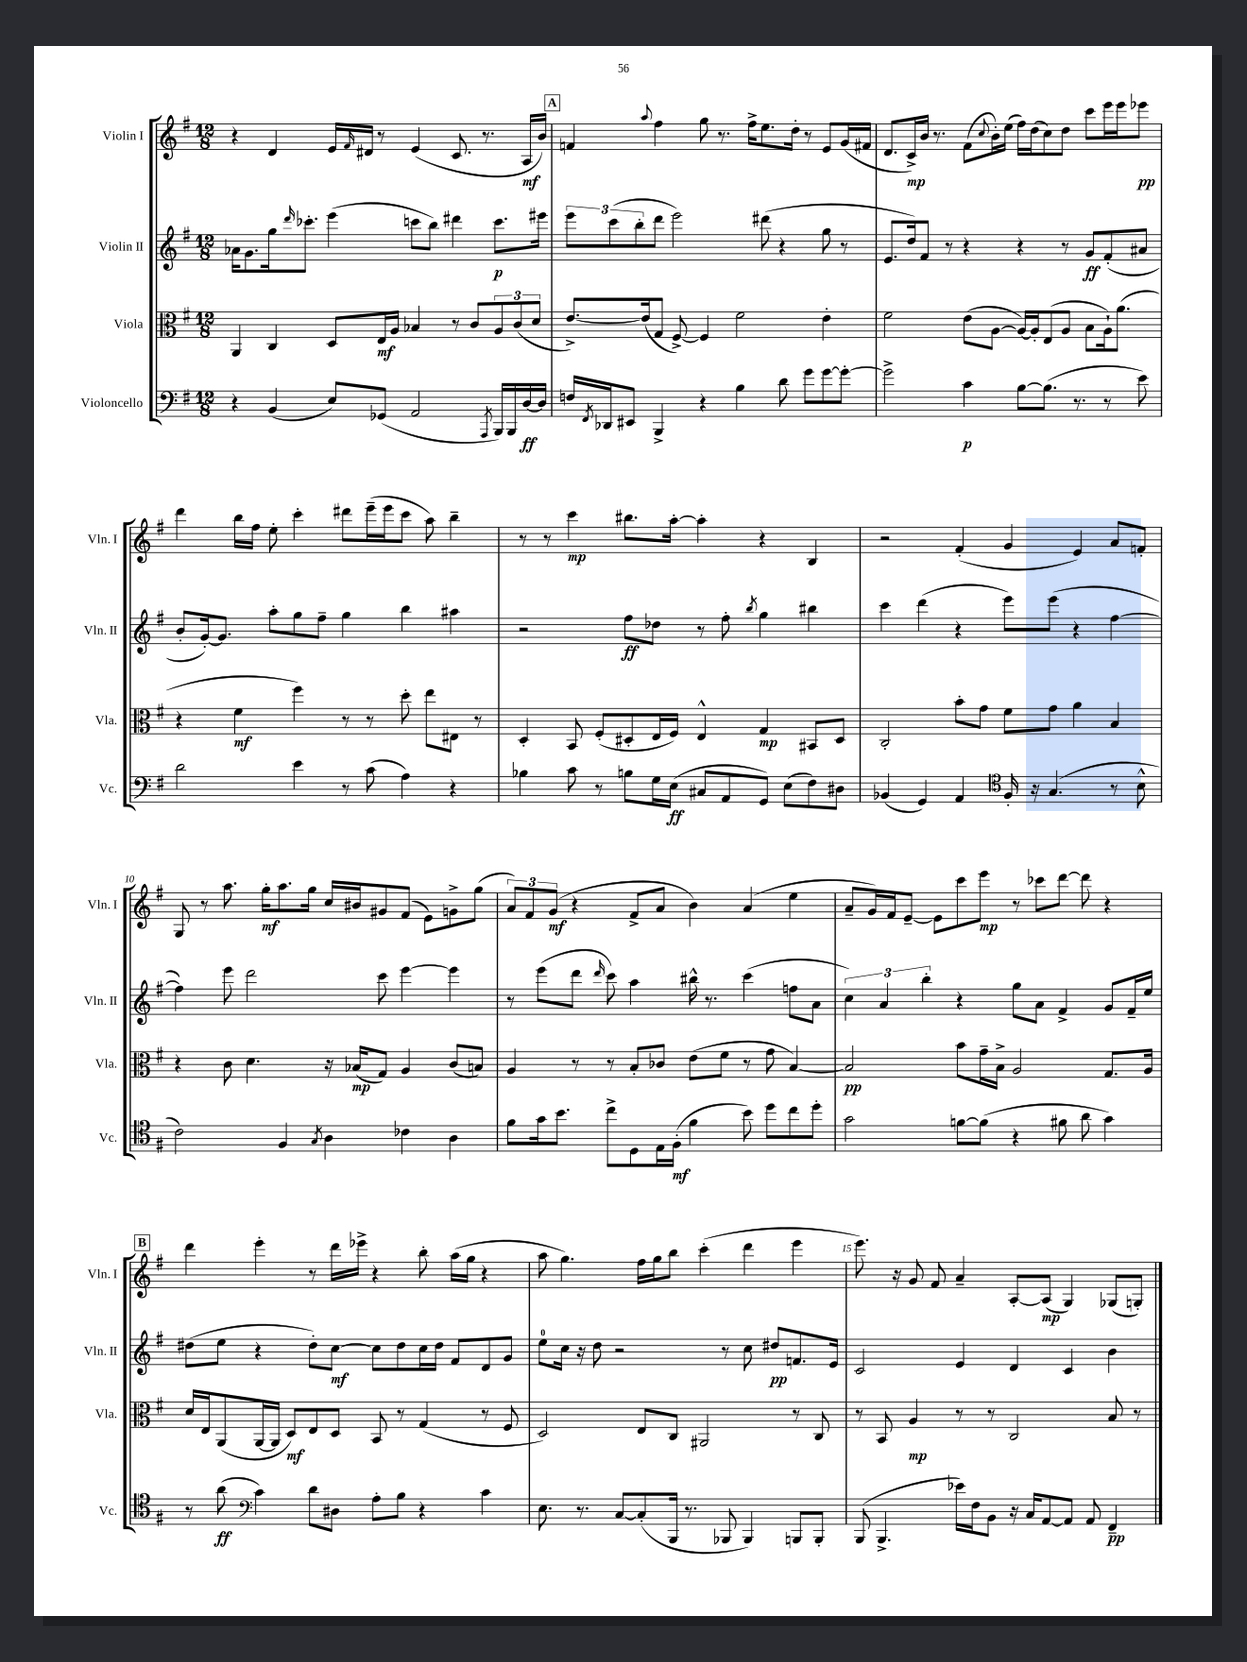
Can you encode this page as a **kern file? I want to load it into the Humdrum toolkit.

**kern	**dynam	**kern	**dynam	**kern	**dynam	**kern	**dynam
*part4	*part4	*part3	*part3	*part2	*part2	*part1	*part1
*staff4	*staff4	*staff3	*staff3	*staff2	*staff2	*staff1	*staff1
*I"Violoncello	*	*I"Viola	*	*I"Violin II	*	*I"Violin I	*
*I'Vc.	*	*I'Vla.	*	*I'Vln. II	*	*I'Vln. I	*
*clefF4	*	*clefC3	*	*clefG2	*	*clefG2	*
*k[f#]	*	*k[f#]	*	*k[f#]	*	*k[f#]	*
*M12/8	*	*M12/8	*	*M12/8	*	*M12/8	*
=4	=4	=4	=4	=4	=4	=4	=4
4r	.	4AA/	.	16a-X\KL	.	4r	.
.	.	.	.	8.g\	.	.	.
(4BB/	.	4C/	.	16gg\k	.	4d/	.
.	.	.	.	16qqddd/	.	.	.
.	.	.	.	8.ccc-X'\J	.	.	.
8E/L)	.	8D/L	.	(4eee\	.	16e/LL	.
.	.	.	.	.	.	16qqf#/	.
.	.	.	.	.	.	16d#X/JJ	.
(8GG-X/J	.	16E/L	mf	.	.	8r	.
.	.	16A/JJ	.	.	.	.	.
2AA/	.	4B-X/	.	8cccn\L	.	(4e/	.
.	.	.	.	8bb\J)	.	.	.
.	.	8r	.	4ddd#X\	.	8.c/	.
.	.	8c/L	.	.	.	.	.
.	.	.	.	.	.	8.r	.
8qAAA/	.	.	.	.	.	.	.
16BBB/LL)	.	12A/	.	8.ccc\L	p	.	.
16BBB/	.	.	.	.	.	.	.
.	.	(12c/	.	.	.	.	.
[16D/	ff	.	.	.	.	16A/LL	mf
.	.	12d/J	.	.	.	.	.
16D/JJ]	.	.	.	16eee#X\Jk	.	16b/JJ)	.
!!LO:REH:place=s1:t=A
=5	=5	=5	=5	=5	=5	=5	=5
16Fn/LL	.	[8.e^/L)	.	12eee\L	.	4fn/	.
8qFF#/	.	.	.	.	.	.	.
16DD-X/J	.	.	.	.	.	.	.
.	.	.	.	(12ccc\	.	.	.
8EE#X/J	.	.	.	.	.	.	.
.	.	.	.	12bb'\	.	.	.
.	.	(16e/k]	.	.	.	.	.
.	.	.	.	.	.	8qqaa/	.
4BBB^/	.	8G/J	.	8ddd\J	.	4ff#\	.
.	.	[8F#^/)	.	2eee\)	.	.	.
4r	.	4F#/]	.	.	.	8gg\	.
.	.	.	.	.	.	8.r	.
4B\	.	2f#\	.	.	.	.	.
.	.	.	.	.	.	16ff#^\KL	.
.	.	.	.	(8ddd#X\	.	8.ee\	.
8d\	.	.	.	4r	.	.	.
.	.	.	.	.	.	16dd'\Jk	.
8g\L	.	.	.	.	.	8r	.
[8g\	.	4e'\	.	8gg\	.	8e/L	.
8g'\J_	.	.	.	8r	.	(16g/L	.
.	.	.	.	.	.	16f#X/JJ	.
=6	=6	=6	=6	=6	=6	=6	=6
2g^\]	.	2f#\	.	8.e/L	.	8.d/L	.
.	.	.	.	16dd/k)	.	16c^/L)	mp
.	.	.	.	8f#/J	.	16b/JJ	.
.	.	.	.	.	.	8.r	.
.	.	.	.	8r	.	.	.
4c\	p	(8e\L	.	4r	.	(8f#\L	.
.	.	.	.	.	.	8qqcc/	.
.	.	[8A\J	.	.	.	16b'\L)	.
.	.	.	.	.	.	(16ee\JJ	.
[8B\L	.	16A/LL_)	.	4r	.	16ff#\LL)	.
.	.	16A'/J]	.	.	.	(16dd\J	.
(8.B\J]	.	(8E/	.	.	.	8cc\)	.
.	.	8A/J	.	8r	.	8dd\J	.
8.r	.	.	.	.	.	.	.
.	.	8B\L	.	8g/L	ff	8ccc\L	.
8r	.	16A`\k)	.	(8f#'/	.	16eee\L	.
.	.	(8.a\J	.	.	.	16eee\J	.
8e\)	.	.	.	8a#X/J	.	8eee-X\J	pp
!!LO:LB:g=z
=7	=7	=7	=7	=7	=7	=7	=7
2d\	.	4r	.	8b'/L	.	4ddd\	.
.	.	.	.	[16g'/k)	.	.	.
.	.	.	.	8.g/J]	.	.	.
.	.	4f#\	mf	.	.	16bb\LL	.
.	.	.	.	.	.	16ff#\JJ	.
.	.	.	.	8aa'\L	.	8ee'\	.
4e\	.	4ff#\)	.	8gg\	.	4ccc'\	.
.	.	.	.	8ff#~\J	.	.	.
8r	.	8r	.	4gg\	.	8ddd#X\L	.
(8c\	.	8r	.	.	.	(16eee~\L	.
.	.	.	.	.	.	16eee\J	.
4A\)	.	8dd'\	.	4bb\	.	8ccc\J	.
.	.	8ee\L	.	.	.	8aa\)	.
4r	.	8E#X\J	.	4aa#X\	.	4bb~\	.
.	.	8r	.	.	.	.	.
=8	=8	=8	=8	=8	=8	=8	=8
4B-X\	.	4D'/	.	2r	.	8r	.
.	.	.	.	.	.	8r	.
8c\	.	8BB/	.	.	.	4ccc\	mp
8r	.	(8F#'/L	.	.	.	.	.
8Bn\L	.	8D#X'/	.	8ff#\L	ff	8.bb#X\L	.
16G\L	.	16E/L	.	8dd-X\J	.	.	.
(16E\JJ	ff	16F#/JJ)	.	.	.	[16aa'\Jk	.
8C#X/L	.	4E^^/	.	8r	.	4aa'\]	.
8AA/	.	.	.	8ff#'\	.	.	.
.	.	.	.	8qbb/	.	.	.
8GG/J)	.	4G/	mp	4gg\	.	4r	.
(8E\L	.	.	.	.	.	.	.
8F#\)	.	8BB#X/L	.	4bb#X\	.	4B/	.
8D#X\J	.	8D#/J	.	.	.	.	.
=9	=9	=9	=9	=9	=9	=9	=9
(4BB-X/	.	2C'/	.	4ccc\	.	2r	.
4GG/)	.	.	.	(4ddd\	.	.	.
4AA/	.	8b'\L	.	4r	.	(4f#'/	.
.	.	8g\J	.	.	.	.	.
*clefC4	*	*	*	*	*	*	*
16F#'/	.	8f#\L	.	8eee\L)	.	4g/	.
16r	.	.	.	.	.	.	.
(4.G/	.	8g\J	.	(8eee\J	.	.	.
.	.	4a\	.	4r	.	4e/)	.
8r	.	4B/	.	[4ff#\	.	8a/L	.
8B^^\	.	.	.	.	.	8fn'/J	.
!!LO:LB:g=z
=10	=10	=10	=10	=10	=10	=10	=10
2c\)	.	4r	.	4ff#\])	.	8G/	.
.	.	.	.	.	.	8r	.
.	.	8c\	.	8eee\	.	8.aa\	.
.	.	4.d\	.	2ddd\	.	.	.
.	.	.	.	.	.	16gg'\KL	mf
4F#/	.	.	.	.	.	8.aa\	.
.	.	.	.	.	.	16gg\Jk	.
8qG/	.	.	.	.	.	.	.
4A\	.	16r	.	.	.	16cc/LL	.
.	.	(16B-X/KL	mp	.	.	16b#X/J	.
.	.	8G/J)	.	8ccc\	.	8g#X/	.
4c-X\	.	4A/	.	[4eee\	.	(8f#/J	.
.	.	.	.	.	.	8e\L)	.
4A\	.	(8c/L	.	4eee\]	.	8gn^\	.
.	.	8Bn/J)	.	.	.	(8gg\J	.
=11	=11	=11	=11	=11	=11	=11	=11
8f#\L	.	4A/	.	8r	.	12a/L)	.
.	.	.	.	.	.	12f#/	.
16g\k	.	.	.	(8eee\L	.	.	.
.	.	.	.	.	.	(12g/J	mf
8.b\J	.	.	.	.	.	.	.
.	.	8r	.	8ddd\J	.	4r	.
.	.	.	.	16qqddd/	.	.	.
8cc^\L	.	8r	.	8ccc\)	.	.	.
8D\	.	8B'/L	.	4aa\	.	8f#^/L	.
16E\L	.	8c-X/J	.	.	.	8a/J	.
(16F#'\JJ	mf	.	.	.	.	.	.
4f#\	.	(8e\L	.	16bb#X^^\	.	4b\)	.
.	.	.	.	8.r	.	.	.
.	.	8f#\J	.	.	.	.	.
8b\)	.	8r	.	(4ccc\	.	(4a/	.
8dd\L	.	8g\	.	.	.	.	.
8cc\	.	[4B/)	.	8ffn\L	.	4ee\	.
8dd'\J	.	.	.	8a\J	.	.	.
=12	=12	=12	=12	=12	=12	=12	=12
2g\	.	2B/]	pp	6cc\)	.	8a~/L	.
.	.	.	.	.	.	16g/L)	.
.	.	.	.	6a/	.	.	.
.	.	.	.	.	.	16f#/J	.
.	.	.	.	.	.	[8e~/J	.
.	.	.	.	6bb'\	.	.	.
.	.	.	.	.	.	8e\L]	.
[8fn\L	.	8b\L	.	4r	.	8ccc\	.
(8f\J]	.	16g~\L	.	.	.	8eee\J	mp
.	.	16B^\JJ	.	.	.	.	.
4r	.	2A/	.	8gg\L	.	8r	.
.	.	.	.	8a\J	.	8ccc-X\L	.
8f#X\	.	.	.	4f#^/	.	[8ddd\J	.
8a\	.	.	.	.	.	8ddd\]	.
4g\)	.	8.G/L	.	8g/L	.	4r	.
.	.	.	.	16f#~/L	.	.	.
.	.	16A/Jk	.	16ee/JJ	.	.	.
!!LO:LB:g=z
!!LO:REH:place=s1:t=B
=13	=13	=13	=13	=13	=13	=13	=13
8r	.	16d/LL	.	(8dd#X\L	.	4ddd\	.
.	.	16E/J	.	.	.	.	.
(8a\	ff	(8AA/	.	8ee\J	.	.	.
*clefF4	*	*	*	*	*	*	*
4c\)	.	[16AA/L	.	4r	.	4eee'\	.
.	.	16AA/JJ]	.	.	.	.	.
.	.	8D/L)	mf	.	.	.	.
8d\L	.	8E/	.	8dd#'\L)	.	8r	.
8D#X\J	.	8D/J	.	[8cc\J	mf	16ddd\LL	.
.	.	.	.	.	.	16eee-X^\JJ	.
8A'\L	.	8BB/	.	8cc\L]	.	4r	.
8B\J	.	8r	.	8dd#\	.	.	.
4r	.	(4G/	.	16cc\L	.	8bb'\	.
.	.	.	.	16dd#\JJ	.	.	.
.	.	.	.	8f#/L	.	(16aa\LL	.
.	.	.	.	.	.	16gg\JJ	.
4c\	.	8r	.	8d/	.	4r	.
.	.	8F#/	.	8g/J	.	.	.
=14	=14	=14	=14	=14	=14	=14	=14
8.E\	.	2D/)	.	8ee\L	.	8aa\	.
.	.	.	.	16cc\Jk	.	4.gg\)	.
8.r	.	.	.	16r	.	.	.
.	.	.	.	8dd\	.	.	.
[8C/L	.	.	.	2r	.	.	.
(8C'/]	.	8E/L	.	.	.	16ff#\LL	.
.	.	.	.	.	.	16gg\J	.
16BBB/Jk	.	8C/J	.	.	.	8bb\J	.
8.r	.	.	.	.	.	.	.
.	.	2AA#X/	.	.	.	(4ccc'\	.
8BBB-X/	.	.	.	8r	.	.	.
4BBB-/)	.	.	.	8cc\	.	4ddd\	.
.	.	.	.	8dd#X/L	pp	.	.
8BBBn/L	.	8r	.	8.fn/	.	4eee\	.
8BBB'/J	.	8C/	.	.	.	.	.
.	.	.	.	16e/Jk	.	.	.
=15	=15	=15	=15	=15	=15	=15	=15
(8BBB/	.	8r	.	2c/	.	8.eee\)	.
4.BBB^/	.	8BB/	.	.	.	.	.
.	.	.	.	.	.	16r	.
.	.	4A/	mp	.	.	8g/	.
.	.	.	.	.	.	8f#/	.
16e-X\LL)	.	8r	.	4e/	.	4a~/	.
16F#\J	.	.	.	.	.	.	.
8BB\J	.	8r	.	.	.	.	.
16r	.	2C/	.	4d/	.	[8A'/L	.
16C/KL	.	.	.	.	.	.	.
[8AA/	.	.	.	.	.	(8A/J]	mp
8AA/J]	.	.	.	4c/	.	4G/)	.
8AA/	.	.	.	.	.	.	.
4FF#~/	pp	8B/	.	4b\	.	(8G-X/L	.
.	.	8r	.	.	.	8Gn'/J)	.
==	==	==	==	==	==	==	==
*-	*-	*-	*-	*-	*-	*-	*-
